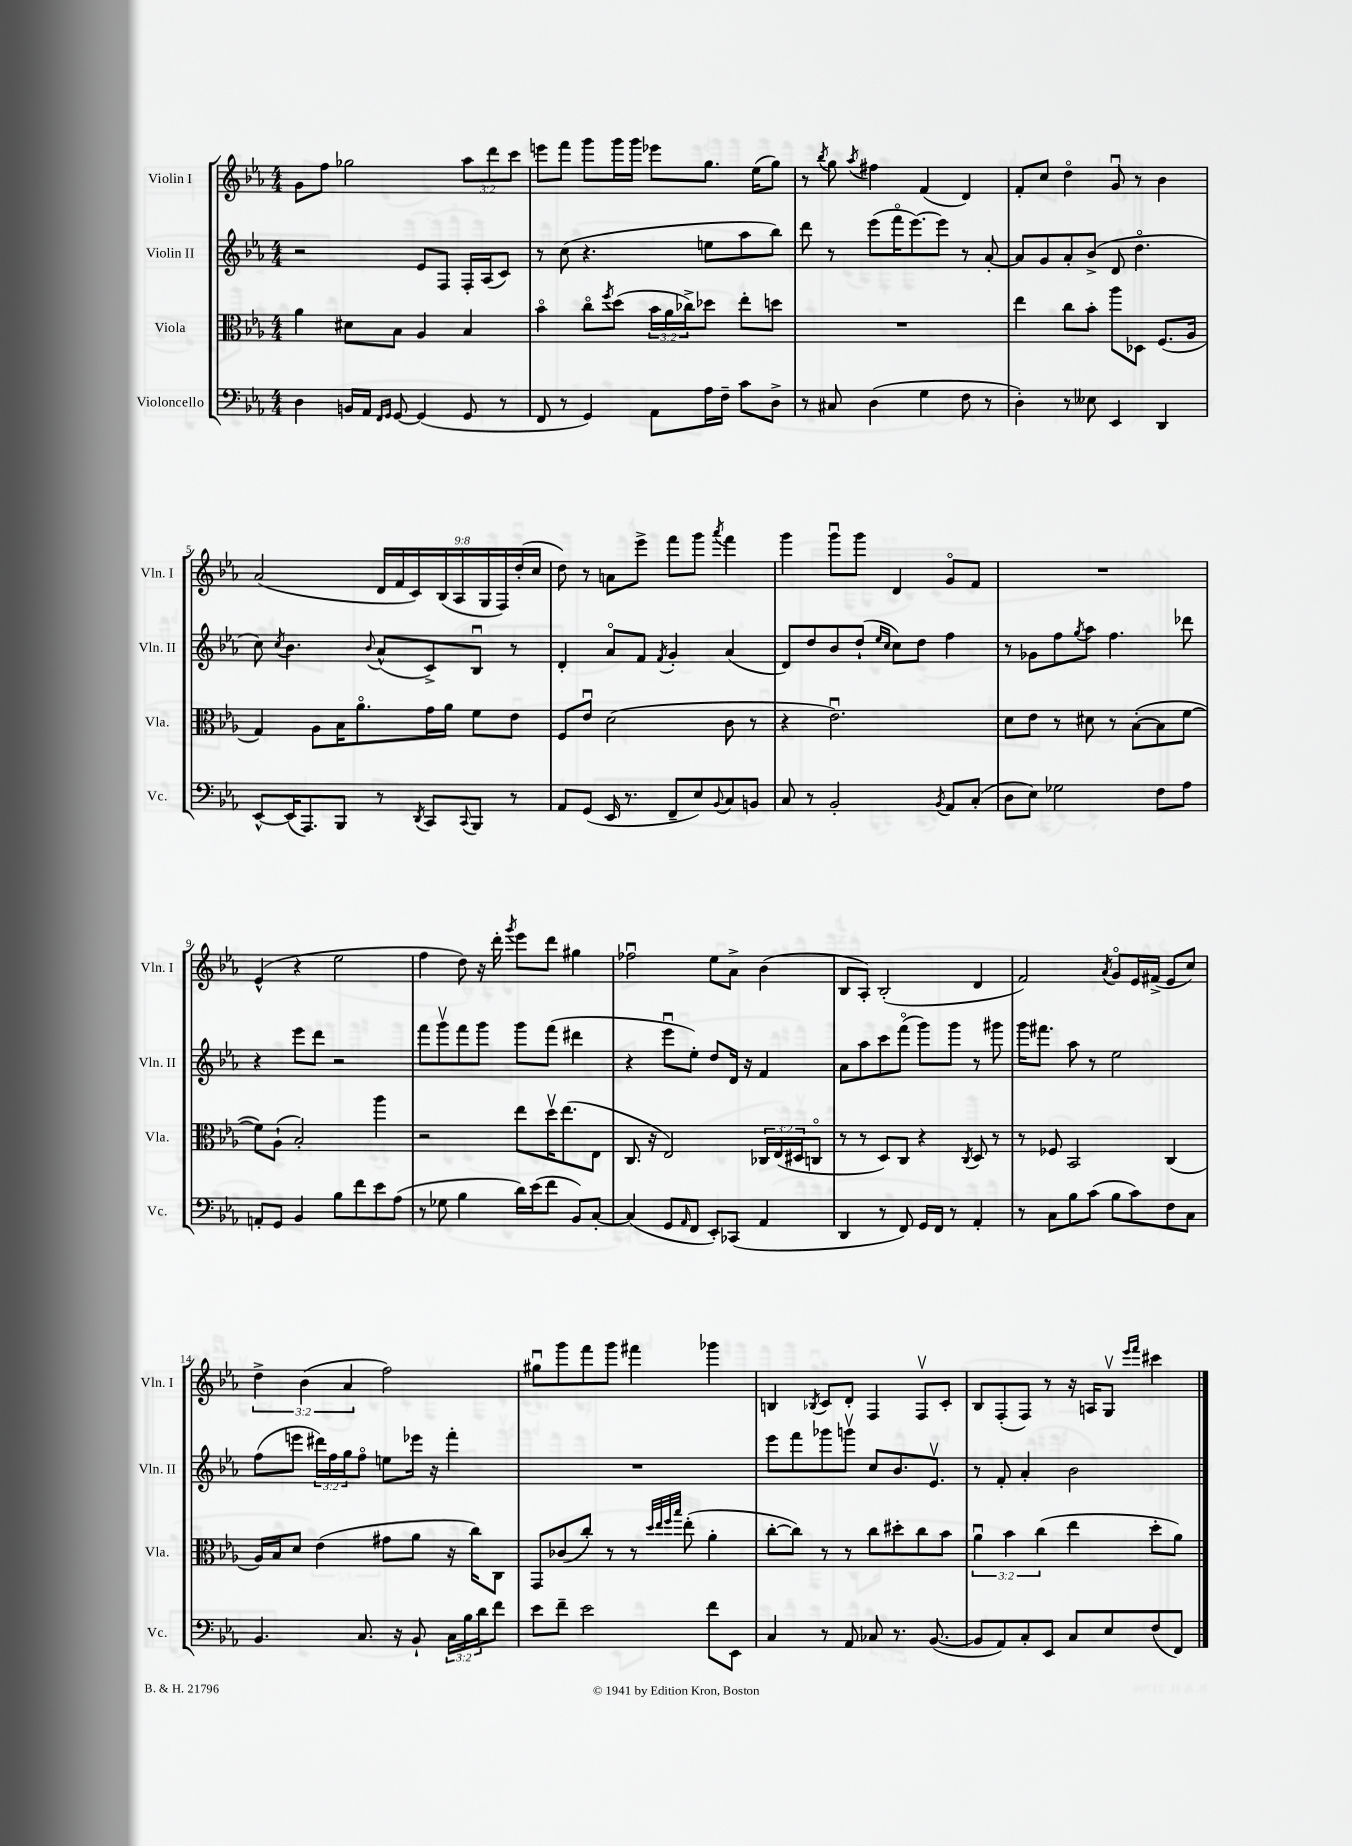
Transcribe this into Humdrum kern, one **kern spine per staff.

**kern	**kern	**kern	**kern
*part4	*part3	*part2	*part1
*staff4	*staff3	*staff2	*staff1
*I"Violoncello	*I"Viola	*I"Violin II	*I"Violin I
*I'Vc.	*I'Vla.	*I'Vln. II	*I'Vln. I
*clefF4	*clefC3	*clefG2	*clefG2
*k[b-e-a-]	*k[b-e-a-]	*k[b-e-a-]	*k[b-e-a-]
*M4/4	*M4/4	*M4/4	*M4/4
=1	=1	=1	=1
4D\	4a-\	2r	8g\L
.	.	.	8ff\J
16BBn/LL	8d#X\L	.	2gg-X\
16AA-/JJ	.	.	.
16qqFF/LL	.	.	.
16qqGG/JJ	.	.	.
[8GG/	8B-\J	.	.
(4GG/]	4A-/	8e-/L	.
.	.	8F/J	.
8GG/	4B-/	16F'/LL	12aa-\L
.	.	(16A-/J	.
.	.	.	12ddd\
8r	.	8c/J)	.
.	.	.	12ccc\J
=2	=2	=2	=2
8FF/	4b-\	8r	8eeen\L
8r	.	(8cc\	8fff\J
4GG/)	8cc\L	4.r	8ggg\L
.	8qff/	.	.
.	(8dd\J	.	16ggg\L
.	.	.	16ggg\JJ
8AA-\L	24b-\LL	.	8eee-X\L
.	24a-\	.	.
.	24cc-X^\J)	.	.
16A-\L	8dd-X\J	8een\L	8.gg\J
16F~\JJ	.	.	.
8c\L	8ee-'\L	8aa-\	.
.	.	.	(16ee-\KL
8D^\J	8ddn\J	8bb-\J)	8gg\J)
=3	=3	=3	=3
8r	1r	8ddd\	8r
.	.	.	8qbb-/
8C#X/	.	8r	8gg\
.	.	.	8qaa-/
(4D\	.	(8eee-\L	4ff#X\
.	.	16fff\K	.
.	.	[8.eee-\)	.
4G\	.	.	(4f/
.	.	8eee-\J]	.
8F\	.	8r	4d/)
8r	.	[8a-'/	.
=4	=4	=4	=4
4D'\)	4ee-\	8a-/L]	8f'/L
.	.	8g/	8cc/J
8r	8cc\L	8a-'/	4dd\
8E--X\	8b-'\J	(8b-^/J	.
4EE-/	8aa-\L	8d/	8gu/
.	8D-X\J	4.dd\	8r
4DD/	(8.F/L	.	4b-\
.	16A-/Jk	.	.
!!LO:LB:g=z
=5	=5	=5	=5
[8EE-^^/L	4G/)	8cc\)	(2a-/
.	.	8qcc/	.
(16EE-/K]	.	4.b-\	.
8.AAA-/)	.	.	.
.	8A-\L	.	.
8BBB-/J	16B-\K	.	.
.	8.a-\	.	.
.	.	8qqb-/	.
8r	.	(8a-^^/L	18d/LL
.	.	.	18f/
.	.	.	18c/)
8qDD/	.	.	.
8CC/L	16g\L	8c^/)	.
.	.	.	(18B-/
.	16a-\JJ	.	.
.	.	.	18A-/
8qqCC/	.	.	.
8BBB-/J	8f\L	8B-u/J	.
.	.	.	18G/
.	.	.	18F/)
8r	8e-\J	8r	.
.	.	.	(18dd'/
.	.	.	18cc/JJ
=6	=6	=6	=6
8AA-/L	8F/L	4d'/	8dd\)
(8GG/J	8e-u/J	.	8r
16EE-/	(2d\	8a-/L	8an\L
8.r	.	.	.
.	.	8f/J	8eee-^\J
.	.	8qf/	.
8FF~/L	.	4g'/	8fff\L
8E-/)	.	.	8ggg\J
8qqBB-/	.	.	8qaaa-/
8C/	8c\	(4a-/	4fff\
8BBn/J	8r	.	.
=7	=7	=7	=7
8C/	4r	8d/L)	4ggg\
8r	.	8dd/	.
2BB-'/	2.e-u\)	8b-/	8gggu\L
.	.	(8dd`/J	8ggg\J
.	.	16qqee-/LL	.
.	.	16qqcc/JJ	.
.	.	8cc\L)	4d/
.	.	8dd\J	.
8qBB-/	.	.	.
8AA-/L	.	4ff\	8g/L
(8C'/J	.	.	8f/J
=8	=8	=8	=8
8D\L	8d\L	8r	1r
8E-\J)	8e-\J	8g-X\L	.
2G-X\	8r	8ff\	.
.	.	8qgg/	.
.	8d#X\	8aa-\J	.
.	8r	4.ff\	.
.	([8B-'\L	.	.
8F\L	8B-\]	.	.
8A-\J	[8f\J	8ddd-X\	.
!!LO:LB:g=z
=9	=9	=9	=9
8AAn'/L	8f\L])	4r	(4e-^^/
8GG/J	(8A-`\J	.	.
4BB-/	2B-'/)	8eee-\L	4r
.	.	8ddd\J	.
8B-\L	.	2r	2ee-\
8f\	.	.	.
8e-\	4aa-\	.	.
(8A-\J	.	.	.
=10	=10	=10	=10
8r	2r	8fff\L	4ff\
8G-X\	.	8gggv\	.
4B-\	.	8fff\	8dd\)
.	.	8ggg\J	16r
.	.	.	16ddd'\
.	.	.	8qggg/
16d\LL)	8ee-\L	8ggg\L	8eee-\L
(16e-\J	.	.	.
8f\J	16ddv\K	(8fff\J	8ddd\J
.	(8.ee-\	.	.
8BB-/L)	.	4ddd#X\	4gg#X\
[8C'/J	8E-\J	.	.
=11	=11	=11	=11
(4C/]	8.C/	4r	2ff-Xu\
.	16r	.	.
8GG/L	2E-/)	8eee-u\L	.
16qqAA-/	.	.	.
8FF/J	.	8ee-'\J)	.
8EE-'/L)	.	8dd/L	8ee-\L
(8CC-X/J	.	16d/Jk	8a-^\J
.	.	16r	.
4AA-/	24C-X/LL	4f/	(4b-\
.	(24E-/	.	.
.	24D#X/J	.	.
.	8Cn/J	.	.
=12	=12	=12	=12
4DD/	8r	8a-\L	8B-/L
.	8r	8aa-\	8A-'/J)
8r	8D/L)	8ccc\	(2B-'/
8FF/)	8C/J	(8fff\J	.
16GG/LL	4r	8ggg\L)	.
16FF/JJ	.	.	.
8r	.	8ggg\J	.
.	8qC/	.	.
4AA-'/	8D/	8r	4d/
.	8r	8ggg#X\	.
=13	=13	=13	=13
8r	8r	16ggg\KL	2f/)
.	.	8.fff#X\J	.
8C\L	8F-X/	.	.
8B-\	2BB-/	8aa-\	.
(8c\J	.	8r	.
.	.	.	8qa-/
8B-\L	.	2ee-\	8g/L
8c\)	.	.	16e-/L
.	.	.	(16f#X^/JJ
8F\	(4C/	.	8e-/L
8C\J	.	.	8cc/J)
!!LO:LB:g=z
=14	=14	=14	=14
4.BB-/	16A-/LL)	(8ff\L	6dd^\
.	16B-/J	.	.
.	8d/J	8eeen\J	.
.	.	.	(6b-\
.	(4e-\	24ddd#X\LL)	.
.	.	24ff\	.
.	.	24gg\J	6a-/
8.C/	.	8ff\J	.
.	8g#X\L	8een\L	2ff\)
16r	.	.	.
8BB-`/	8a-\J	16eee-X\Jk	.
.	.	16r	.
24C\LL	16r	4fff'\	.
24B-\	.	.	.
.	16cc\KL)	.	.
24d\J	.	.	.
8f\J	8C\J	.	.
=15	=15	=15	=15
8e-\L	8GG/L	1r	8gg#Xu\L
8f~\J	(8c-X/	.	8ggg\
2e-\	8cc'/J)	.	8fff\
.	8r	.	8ggg\J
.	8r	.	4fff#X\
.	32qqdd/LLL	.	.
.	32qqee-/	.	.
.	32qqff/	.	.
.	32qqbb-/JJJ	.	.
.	(8ee-'\	.	.
8f\L	4a-'\	.	4ggg-X\
8EE-\J	.	.	.
=16	=16	=16	=16
4C/	[8cc'\L	8eee-\L	4Bn/
.	8cc\J])	8fff\	.
.	.	.	8qB-X/
8r	8r	8ggg-X\	8c/L
8AA-/	8r	8gggnv\J	8d'/J
8C-X/	8cc\L	8cc/L	4F/
8.r	8dd#X'\	8.b-/	.
.	8cc\	.	8Fv/L
([8.BB-/	.	8.e-v/J	.
.	8b-\J	.	8c'/J
=17	=17	=17	=17
8BB-/L]	6a-u\	8r	8B-/L
8AA-/)	.	8f'/	(8F'/
.	6b-\	.	.
8C'/	.	4a-'/	8F/J)
.	(6cc\	.	.
8EE-/J	.	.	8r
8C/L	4ee-\	2b-\	16r
.	.	.	16An/KL
8E-/	.	.	8Gv/J
.	.	.	16qqeee-/LL
.	.	.	16qqfff/JJ
(8F/	8dd'\L	.	4ccc#X\
8FF/J)	8a-\J)	.	.
==	==	==	==
*-	*-	*-	*-
